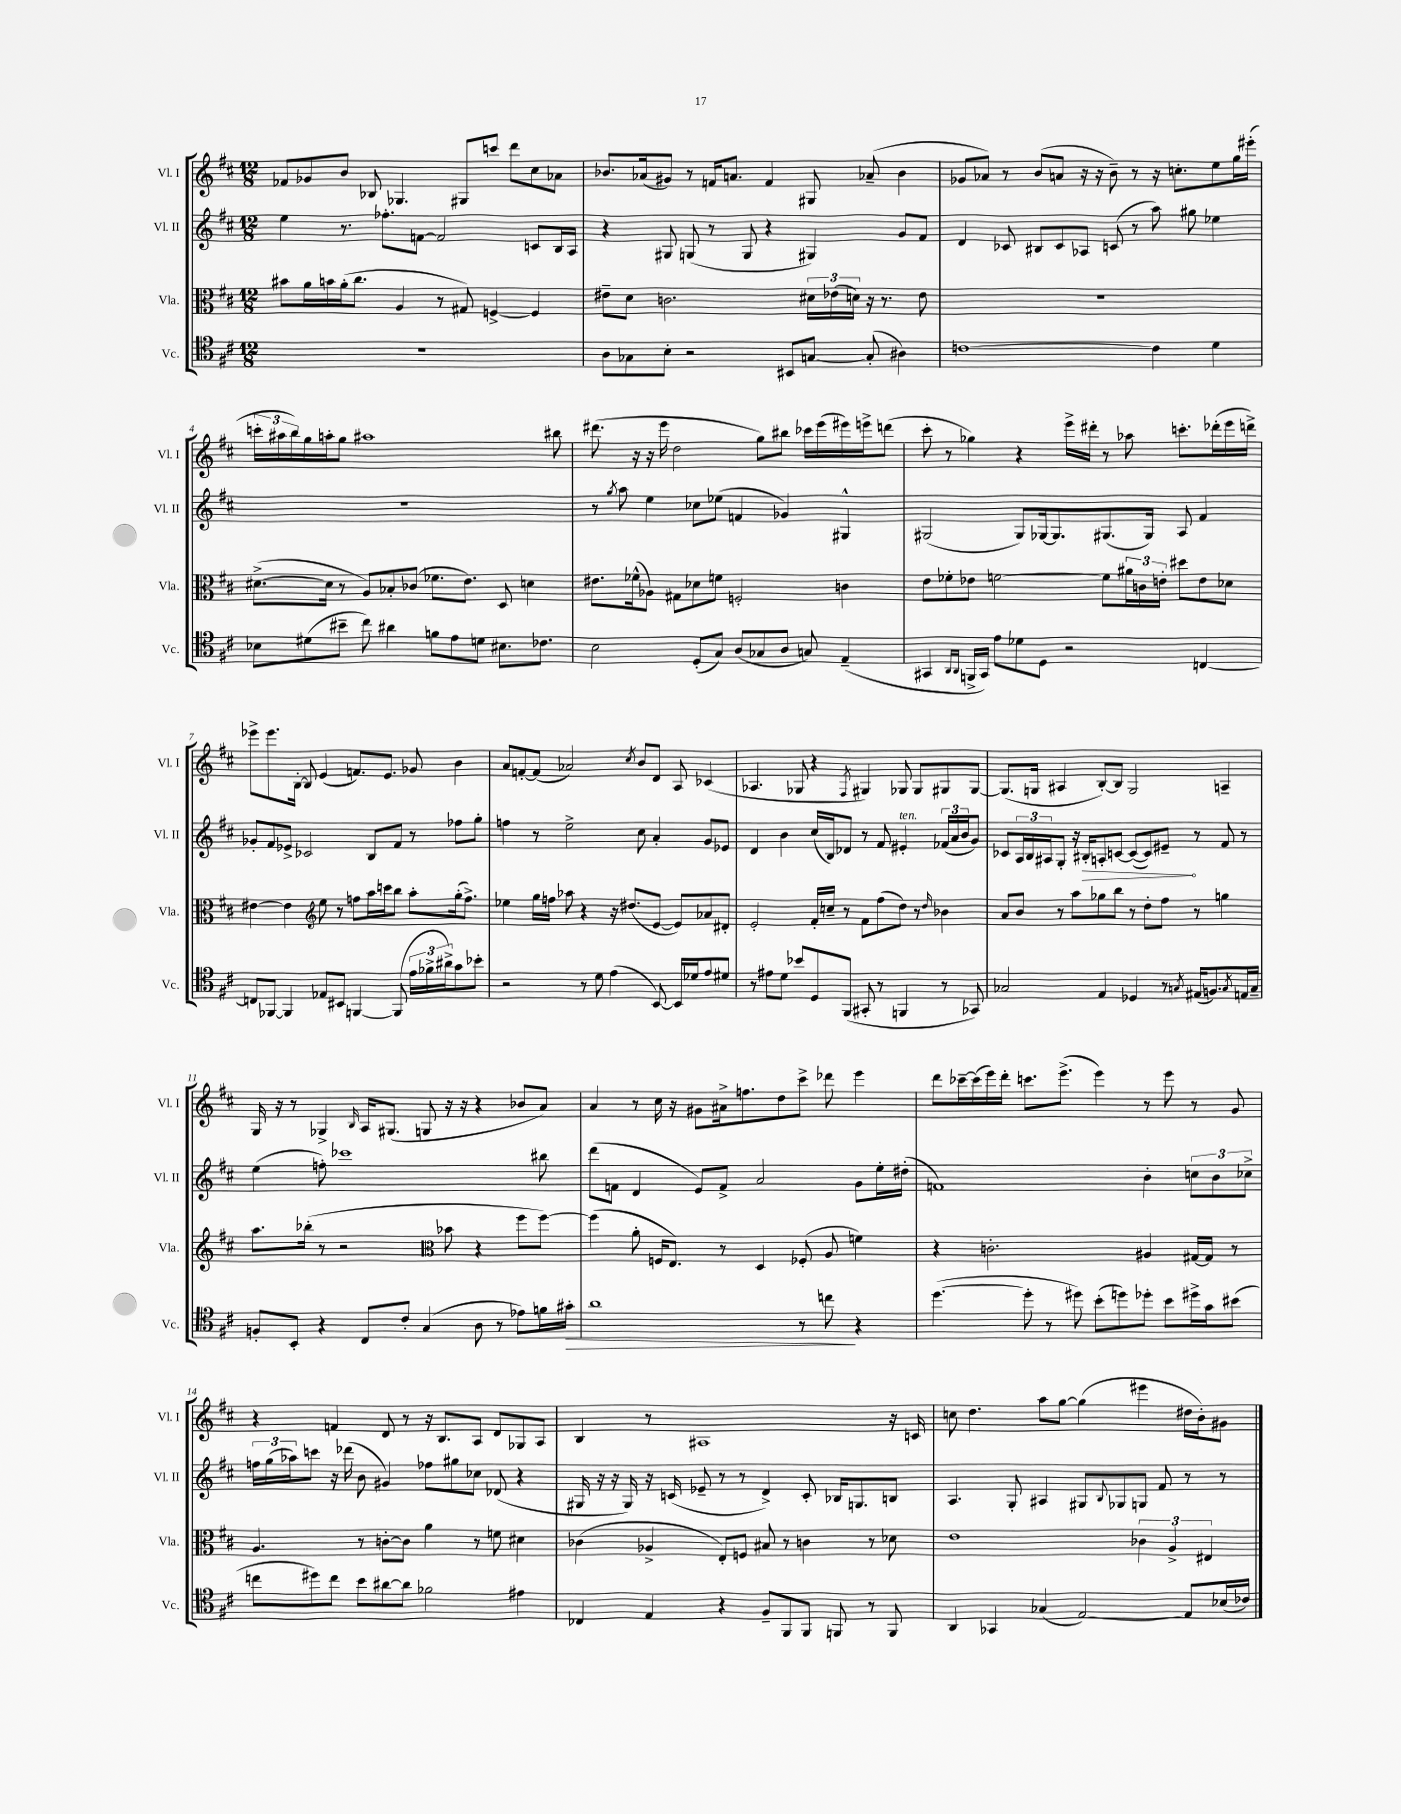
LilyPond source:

<<
\new StaffGroup <<
\new Staff = "s0" \with { instrumentName = "Vl. I" shortInstrumentName = "Vl. I" } {
    \clef treble \key d \major \numericTimeSignature \time 12/8
    fes'8 ges'8 b'8 bes8 ges4. gis8 c'''8 d'''8 cis''8 aes'8 |
    bes'8. aes'16( gis'8) r8 f'16 a'8. f'4 gis8 aes'8--( bes'4 |
    ges'8 aes'8) r8 b'8( a'8 r16 r16 b'8--) r8 r16 c''8.-. e''8 g''16 eis'''16-.( |
    \tuplet 3/2 { c'''16-. ais''16 b''16) } g''16 a''16-. g''8 ais''1 bis''8 |
    dis'''8.( r16 r16 e'''16 d''2 g''8) bis''8 ces'''16 e'''16( eis'''16) e'''16-> d'''8( |
    cis'''8-. r8 ges''4) r4 e'''16-> dis'''16-. r8 aes''8 c'''8.-. des'''16-.( e'''16 d'''16->) |
    ees'''8-> ees'''8. b16~-. b8 e'4( f'8.) e'8. ges'8 b'4 |
    a'8 f'8~-. f'8( aes'2) \acciaccatura { cis''8 } b'8 d'8 a8 ces'4( |
    aes4. ges8 r4 \acciaccatura { fis8 } gis4) ges8 ges8 gis8 gis8~ |
    gis8.( g16 ais4 b8~-.) b8 g2 a4-- |
    g16 r16 r8 ges4-> \grace { b16 } a16 gis8.( g8 r16 r16 r4 bes'8 a'8) |
    a'4 r8 cis''16 r16 gis'8 ais'16-> f''8. d''8 cis'''8-> des'''8 e'''4 |
    d'''8 ces'''16~-- ces'''16( e'''16) d'''16-. c'''8. e'''8.->( e'''4) r8 e'''8 r8 g'8 |
    r4 f'4 d'8 r8 r16 b8. a8 d'8 ges8 a8 |
    b4 r8 ais1 r16 c'16 |
    c''8 d''4. a''8 g''8~ g''4( eis'''4 dis''16 b'16-.) gis'8 \bar "|." |
}
\new Staff = "s1" \with { instrumentName = "Vl. II" shortInstrumentName = "Vl. II" } {
    \clef treble \key d \major \numericTimeSignature \time 12/8
    e''4 r8. fes''8.-. f'8~ f'2 c'8 b16 a16 |
    r4 gis8 g8( r8 g8 r4 gis4) g'8 fis'8 |
    d'4 ces'8 bis8 ces'8 aes8 c'8( r8 a''8) gis''8 ees''4 |
    R1. |
    r8 \acciaccatura { g''8 } a''8 e''4 ces''8 ees''8( f'4 ges'4) gis4-^ |
    gis2( gis8) ges16~ ges8. gis8.( gis16) a8 fis'4 |
    ges'8-. fis'8 ees'8-> ces'2 b8 fis'8 r8 fes''8 g''8-. |
    f''4 r8 e''2-> cis''8 a'4-. g'8 ees'8 |
    d'4 b'4 cis''16( b16) des'8 r8 fis'8 eis'4-.^\markup { \italic "ten." } \tuplet 3/2 { fes'16( a'16 b'16 } g'8) |
    ces'8 \tuplet 3/2 { a16 b16 ais16 } g8-. r16 \once \override Hairpin.circled-tip = ##t bis16-.\> a8-. c'8~ c'8~( c'8) eis'8--\! r8 fis'8 r8 |
    e''4( f''8-.) ces'''1 bis''8 |
    d'''8( f'8 d'4 e'8) f'8-> a'2 g'8 e''16-. dis''16-.( |
    f'1) b'4-. \tuplet 3/2 { c''8 b'8 ces''8-> } |
    \tuplet 3/2 { f''16 g''16( aes''16) } c'''8 r16 des'''16( b'8 gis'4) fes''8 gis''8 ces''8 des'8( r4 |
    gis16 r16 r16 gis16) r16 c'16( ees'8-- r8 r8 d'4->) c'8-. bes16 g8. b8 |
    a4. g8-. ais4 gis8 \appoggiatura { b8 } ges8 g8 fis'8 r8 r8 \bar "|." |
}
\new Staff = "s2" \with { instrumentName = "Vla." shortInstrumentName = "Vla." } {
    \clef alto \key d \major \numericTimeSignature \time 12/8
    bis'8 a'16 b'16 a'16-.( cis''8. a4 r8 gis8) f4~-> f4 |
    eis'8-- d'8 c'2. \tuplet 3/2 { dis'16 ees'16( d'16) } r16 r8. ees'8 |
    R1. |
    dis'8.~->( dis'16 r8 a8) bes8-. ces'8( fes'8. e'8.) d8 d'4 |
    eis'8. fes'16-^( aes8) gis8 des'8 f'8 f2-. c'4 |
    e'8 fes'8-. ees'8 f'2~ f'8 \tuplet 3/2 { ais'16 c'16 e'16-. } dis''8 e'8 des'8 |
    eis'4~ eis'4 \clef treble e''8 r8 f''8 a''16 c'''16 b''8 a''8-. g''16-.( f''8.->) |
    ees''4 g''16 f''16 aes''8 r4 r16 dis''8.( e'8~ e'8) aes'8 dis'8-. |
    e'2-. fis'16-. c''16-- r8 fis'8 fis''8( d''8) r8 \grace { d''16 } bes'4 |
    a'8 b'8 r8 a''8 ges''8 b''8 r8 d''8-. fis''8 r8 g''4 |
    a''8. bes''16-.( r8 r2 \clef alto bes'8 r4 fis''8 fis''8~) |
    fis''4( a'8-. f16 e8.) r8 d4 fes8-.( a8 f'4) |
    r4 c'2.-. ais4 gis16~ gis16 r8 |
    a4. r8 c'8~-. c'8 a'4 r8 f'8 dis'4 |
    ces'4( aes4-> e8-.) f8 bis8 r8 c'4 r8 des'8 |
    e'1 \tuplet 3/2 { ces'4 a4-> eis4 } \bar "|." |
}
\new Staff = "s3" \with { instrumentName = "Vc." shortInstrumentName = "Vc." } {
    \clef tenor \key d \major \numericTimeSignature \time 12/8
    R1. |
    a8 ges8 b8-. r2 bis,8 g8~ g8-.( ais4) |
    c'1~ c'4 d'4 |
    bes8 dis'8( bis'8-- cis''8) ais'4 f'8 e'8 d'8 bis8. ces'8. |
    b2 d8-.( g8) a8( ges8 a8 g8) e4--( |
    gis,4 \grace { a,16 a,16 } f,16-> gis,16) e'8 des'8 d8 r2 c4~ |
    c8 fes,8~ fes,4 ees8 bis,8 f,4~ f,8( \tuplet 3/2 { e'16 fes'16-> ais'16->) } g'8 bes'8-. |
    r2 r8 d'8 e'4( b,8~) b,16 des'16 e'8 dis'8 |
    r8 eis'8 d'8 bes'8 d8 fis,8( gis,8-. r8 f,4 r8 ges,8) |
    ges2 e4 des4 r8 \acciaccatura { g8 } eis16( f8.) \acciaccatura { g8 } e16 g16-- |
    f8-. b,8-. r4 cis8 cis'8-. g4( a8 r8 ees'8) f'16 gis'16-.\> |
    a'1 r8 c''8\! r4 |
    d''4.~( d''8-. r8 dis''8) b'8-.( d''8) des''8-. b'8 dis''16-> g'16 bis'8( |
    c''8 dis''8) c''8 b'8 ais'8~ ais'8 fes'2 eis'4 |
    ces4 e4 r4 fis8-- fis,8 fis,8 f,8 r8 f,8 |
    a,4 ges,4 ges4( e2~) e8 bes16( ces'16) \bar "|." |
}
>>
>>
